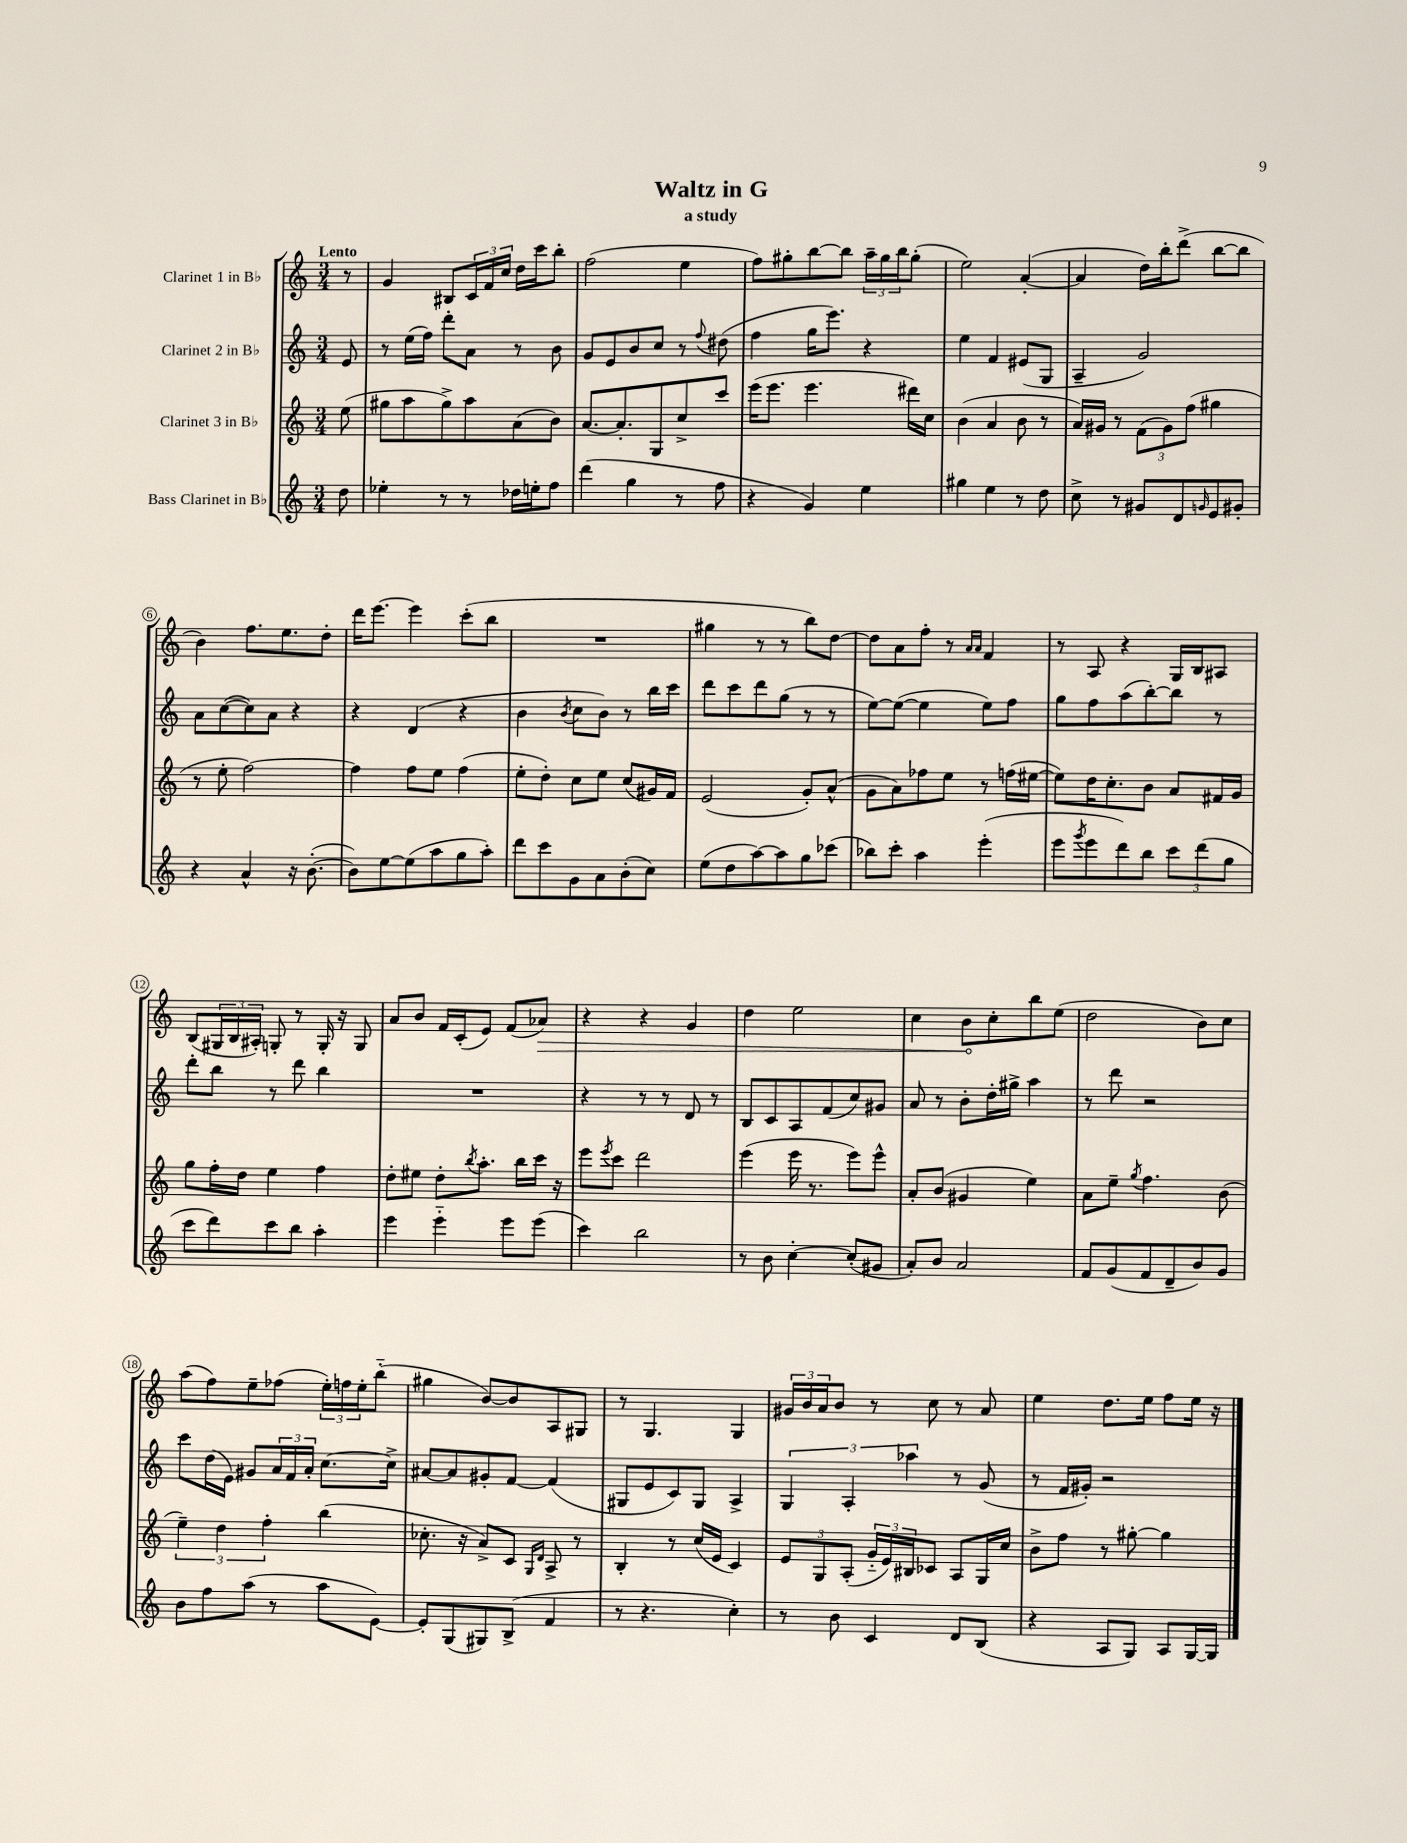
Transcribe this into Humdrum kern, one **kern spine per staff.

**kern	**kern	**kern	**kern
*staff4	*staff3	*staff2	*staff1
*clefG2	*clefG2	*clefG2	*clefG2
*k[]	*k[]	*k[]	*k[]
*M3/4	*M3/4	*M3/4	*M3/4
8dd	(8ee	8e	8r
=	=	=	=
4ee-'	8gg#	8r	4g
.	8aa	(16ee	.
.	.	16ff)	.
8r	8gg#^)	8ddd'	8B#
8r	8aa	8a	24c
.	.	.	24f
.	.	.	24cc
16dd-	(8a	8r	16dd
16ee'	.	.	16ccc
8ff	8b)	8b	8bb'
=	=	=	=
(4ddd	[8.a	8g	(2ff
.	.	8e	.
.	8.a']	.	.
4gg	.	8b	.
.	8G	8cc	.
8r	8cc^	8r	4ee
.	.	8qqff	.
8ff	8ccc	(8dd#	.
=	=	=	=
4r	(16eee	4ff	8ff)
.	8.eee	.	.
.	.	.	8gg#'
4g)	4.eee	16gg	[8bb
.	.	8.eee)	.
.	.	.	8bb]
4ee	.	4r	24aa~
.	.	.	24gg#
.	.	.	24bb
.	16ddd#)	.	(8gg#'
.	16cc	.	.
=	=	=	=
4gg#	(4b	4ee	2ee)
4ee	4a	4f	.
8r	8b	(8e#	([4a'
8dd	8r	8G	.
=	=	=	=
8cc^	16a)	4A~	4a]
.	16g#	.	.
8r	8r	.	.
8g#	(12f	2g)	16dd)
.	.	.	16bb'
.	12g#)	.	.
8d	.	.	(8ddd^
.	(12ff	.	.
16qqg	.	.	.
8e	4gg#	.	[8bb
8g#'	.	.	8bb]
=	=	=	=
4r	8r	8a	4b)
.	8ee'	([8cc	.
4a^^	[2ff)	8cc])	8.ff
.	.	8a	.
.	.	.	8.ee
16r	.	4r	.
([8.b'	.	.	.
.	.	.	8dd'
=	=	=	=
8b])	4ff]	4r	16ddd
.	.	.	[8.eee
[8ee	.	.	.
(8ee]	8ff	(4d	4eee]
8aa	8ee	.	.
8gg	(4ff	4r	(8ccc'
8aa')	.	.	8bb
=	=	=	=
8ddd	8ee'	4b	2.r
8ccc	8dd')	.	.
.	.	8qb	.
8g	8cc	8cc	.
8a	8ee	8b)	.
(8b'	(8cc	8r	.
8cc)	16g#)	16bb	.
.	16f	16ccc	.
=	=	=	=
(8ee	(2e	8ddd	4gg#
8dd	.	8ccc	.
[8aa)	.	8ddd	8r
8aa]	.	(8gg	8r
8gg	8g')	8r	8bb)
(8ccc-	(8a^^	8r	[8dd
=	=	=	=
8bb-)	8g	[8ee)	8dd]
8ccc'	8a)	(8ee_	8a
4aa	8ff-	4ee]	8ff'
.	8ee	.	8r
.	.	.	16qqa
.	.	.	16qqa
(4eee'	8r	8ee)	4f
.	(16ff	8ff	.
.	[16ee#	.	.
=	=	=	=
8eee	8ee#])	8gg	8r
8qggg	.	.	.
8eee	16dd	8ff	8A
.	8.cc'	.	.
8ddd)	.	(8aa	4r
8bb	8b	[8bb')	.
12ccc	8a	8bb]	16G
.	.	.	16B
(12ddd	.	.	.
.	16f#	8r	8A#
12gg	.	.	.
.	16g	.	.
=	=	=	=
8ccc	8gg	8ddd'	(8B
8ddd)	16ff'	8bb	24G#
.	.	.	24B
.	16dd	.	.
.	.	.	24A#')
8ccc	4ee	8r	8G'
8bb	.	8ddd	8r
4aa'	4ff	4bb	16G'
.	.	.	16r
.	.	.	8G
=	=	=	=
4eee	8dd'	2.r	8a
.	8ee#	.	8b
4eee'~	8dd'	.	16f
.	.	.	(16c'
.	8qbb	.	.
.	8.aa'	.	8e)
8eee	.	.	(8f
.	16bb	.	.
(8eee	16ccc	.	8a-)
.	16r	.	.
=	=	=	=
4ccc)	8eee	4r	4r
.	8qeee	.	.
.	8ccc	.	.
2bb	2ddd	8r	4r
.	.	8r	.
.	.	8d	4g
.	.	8r	.
=	=	=	=
8r	(4eee	8B	4dd
8b	.	8c	.
[4cc'	16eee	8A	2ee
.	8.r	.	.
.	.	(8f	.
(8cc']	8eee)	8cc)	.
8g#	8eee^^	8g#	.
=	=	=	=
8a')	8a'	8a	4cc
8b	(8b	8r	.
2a	4g#	8b'	8b
.	.	16dd'	8cc'
.	.	16gg#^	.
.	4ee)	4aa	8bb
.	.	.	(8ee
=	=	=	=
8f	8a	8r	2dd
(8g	8ee~	8ddd	.
.	8qgg	.	.
8f	4.ff	2r	.
8d~	.	.	.
8b)	.	.	8b)
8g	(8b	.	8cc
=	=	=	=
8b	6ee~)	8ccc	(8aa
8ff	.	(16dd	8ff)
.	6dd	.	.
.	.	16e)	.
(8aa	.	8g#	8ee~
.	6ff'	.	.
8r	.	24a	(8ff-
.	.	24f	.
.	.	24a'	.
8aa	(4bb	[8.cc	24ee')
.	.	.	24ff
.	.	.	24ee'
[8e)	.	.	(8bb'~
.	.	16cc^]	.
=	=	=	=
8e']	8.cc-'	[8a#	4gg#
(8G	.	8a#]	.
.	16r	.	.
8G#)	8a^)	8g#'	[8b)
(8B^	8c	[8f	8b]
.	16qqG	.	.
.	16qqd	.	.
4f	8A^	(4f]	8A
.	8r	.	8G#
=	=	=	=
8r	4B'	8G#	8r
4.r	.	8e	4.G
.	8r	8c)	.
.	(16cc	8G#	.
.	16e	.	.
4cc')	4c)	4A^	4G
=	=	=	=
8r	12e	6G	24g#
.	.	.	24b
.	12G	.	24a
8b	.	.	8b
.	(12A'	6A'	.
4c	24g'~	.	8r
.	24e)	.	.
.	24B#	6aa-	.
.	8c-	.	8cc
8d	8A	8r	8r
(8B	16G	(8g	8a
.	16cc	.	.
=	=	=	=
4r	8b^	8r	4ee
.	8ff	16f	.
.	.	16g#')	.
8A	8r	2r	8.dd
8G)	[8gg#'	.	.
.	.	.	16ee
8A	4gg#]	.	8ff
[16G	.	.	16ee
16G]	.	.	16r
==	==	==	==
*-	*-	*-	*-
